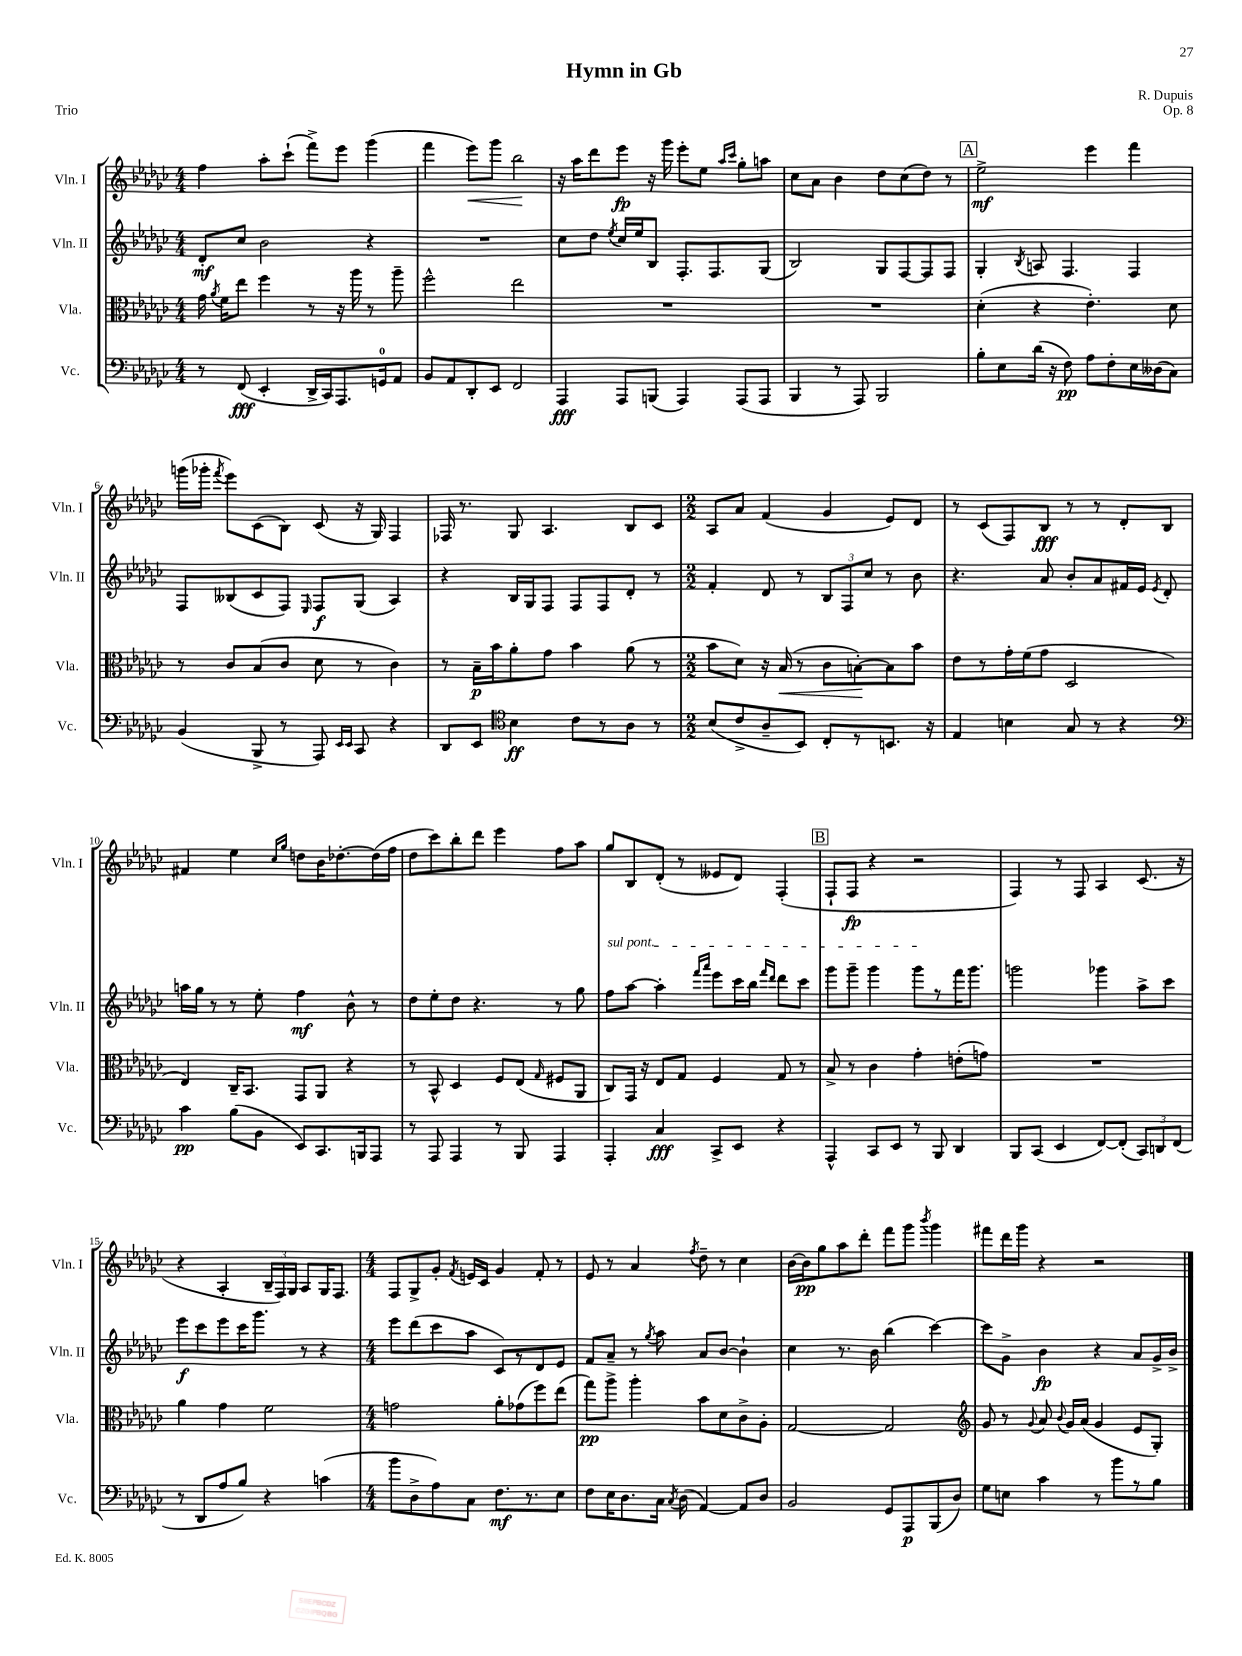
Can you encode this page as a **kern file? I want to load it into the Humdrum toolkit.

**kern	**kern	**kern	**kern
*staff4	*staff3	*staff2	*staff1
*clefF4	*clefC3	*clefG2	*clefG2
*k[b-e-a-d-g-c-]	*k[b-e-a-d-g-c-]	*k[b-e-a-d-g-c-]	*k[b-e-a-d-g-c-]
*M4/4	*M4/4	*M4/4	*M4/4
8r	16g-	8d-'	4ff
.	8qa-	.	.
.	16f	.	.
(8FF	8ee-	8cc-	.
4EE-'	4ff	2b-	8aa-'
.	.	.	(8ccc-`
16DD-^	8r	.	8fff^)
16CC-)	.	.	.
8.AAA-	16r	.	8eee-
.	16aa-	.	.
.	8r	4r	(4ggg-
16GG	.	.	.
8AA-	8aa-~	.	.
=	=	=	=
8BB-	2ff^^	1r	4fff
8AA-	.	.	.
8DD-'	.	.	8eee-)
8EE-	.	.	8ggg-
2FF	2ee-	.	2bb-
=	=	=	=
4AAA-	1r	8cc-	16r
.	.	.	16aa-
.	.	8dd-	8ddd-
.	.	8qee-	.
8AAA-	.	16cc-	8eee-
.	.	16ee-	.
(8BBB	.	8B-	16r
.	.	.	16ggg-
4AAA-)	.	8.F'	8eee-'
.	.	.	8ee-
.	.	8.F	.
.	.	.	16qqaa-
.	.	.	16qqccc-
(8AAA-	.	.	8gg-'
8AAA-	.	(8G-	8aa
=	=	=	=
4BBB-	1r	2B-)	8cc-
.	.	.	8a-
8r	.	.	4b-
8AAA-)	.	.	.
2BBB-	.	8G-	8dd-
.	.	[8F	(8cc-
.	.	8F]	8dd-)
.	.	8F	8r
=	=	=	=
8B-'	(4d-'	4G-'	2ee-^
8E-	.	.	.
.	.	8qB-	.
(16d-	4r	8A	.
16r	.	.	.
8F)	.	4.F	.
8A-	4.e-')	.	4eee-
8F'	.	.	.
16E-	.	4F	4fff
(16D--	.	.	.
8C-)	8d-	.	.
=	=	=	=
(4BB-	8r	8F	(16ggg
.	.	.	16ggg-'
.	.	.	8qfff
.	8c-	(8B--	8eee-)
8BBB-^	(8B-	8c-	(8c-
8r	8c-	8F)	8B-)
.	.	16qqE-	.
8AAA-)	8d-	8F	(8c-
16qqEE-	.	.	.
16qqEE-	.	.	.
8CC-	8r	(8G-	16r
.	.	.	16G-)
4r	4c-)	4A-)	4F
=	=	=	=
8DD-	8r	4r	16F-
.	.	.	8.r
8EE-	16B-~	.	.
.	16b-	.	.
*clefC4	*	*	*
4B-	8a-'	16B-	8G-
.	.	16G-	.
.	8g-	8F	4.A-
8c-	4b-	8F	.
8r	.	8F	.
8A-	(8a-	8d-'	8B-
8r	8r	8r	8c-
=	=	=	=
*M2/2	*M2/2	*M2/2	*M2/2
(8B-	8b-	4f'	8A-
8c-^	8d-)	.	8a-
8A-~	16r	8d-	(4f
.	(16B-	.	.
8BB-)	8r	8r	.
8C-'	8c-	12B-	4g-
.	.	12F	.
8r	[8B')	.	.
.	.	12cc-	.
8.BB	8B]	8r	8e-)
.	8b-	8b-	8d-
16r	.	.	.
=	=	=	=
4E-	8e-	4.r	8r
.	8r	.	(8c-
4B	16g-'	.	8F)
.	(16f	.	.
.	8g-	8a-	8B-
8G-	2D-	8b-'	8r
8r	.	8a-	8r
4r	.	16f#	8d-'
.	.	16e-	.
.	.	8qe-	.
.	.	8d-'	8B-
=	=	=	=
*clefF4	*	*	*
4c-	4E-)	16aa	4f#
.	.	16gg-	.
.	.	8r	.
(8B-	16C-~	8r	4ee-
.	8.BB-	.	.
8BB-	.	8ee-'	.
.	.	.	16qqcc-
.	.	.	16qqgg-
8EE-)	8GG-	4ff	8dd
8.CC-	8AA-	.	16b-
.	.	.	[8.dd-'
.	4r	8b-^^	.
16BBB	.	.	.
8AAA-	.	8r	(16dd-]
.	.	.	16ff
=	=	=	=
8r	8r	8dd-	8dd-
8AAA-	8BB-^^	8ee-'	8ccc-)
4AAA-	4D-	8dd-	8bb-'
.	.	4.r	8ddd-
8r	8F	.	4eee-
8BBB-	(8E-	.	.
.	16qqG-	.	.
4AAA-	8F#	8r	8ff
.	8AA-	8gg-	8aa-
=	=	=	=
4AAA-'	8C-)	8ff	8gg-
.	16GG-	[8aa-	8B-
.	16r	.	.
4C-	8E-	4aa-']	(8d-'
.	8G-	.	8r
.	.	16qqfff	.
.	.	16qqaaa-	.
8CC-^	4F	8eee-	8e--
8EE-	.	16ccc-	8d-)
.	.	16bb-	.
.	.	16qqfff	.
.	.	16qqddd-	.
4r	8G-	8ddd-	(4F'
.	8r	8ccc-	.
=	=	=	=
4AAA-^^	8B-^	8ggg-	8F`
.	8r	8ggg-~	8F
8CC-	4c-	4ggg-	4r
8EE-	.	.	.
8r	4g-'	8ggg-	2r
8BBB-	.	8r	.
4DD-	(8e'	16fff	.
.	.	8.ggg-	.
.	8g)	.	.
=	=	=	=
8BBB-	1r	2ggg	4F)
(8CC-	.	.	.
4EE-	.	.	8r
.	.	.	8F
[8FF)	.	4ggg-	4A-
(8FF']	.	.	.
12CC-)	.	8aa-^	(8.c-
12DD	.	.	.
.	.	8ccc-	.
(12FF	.	.	.
.	.	.	16r
=	=	=	=
8r	4a-	8eee-	4r
8DD-	.	8ccc-	.
8A-	4g-	8eee-	4A-'
8B-)	.	16ccc-	.
.	.	8.ggg-	.
4r	2f	.	24B-~
.	.	.	24F)
.	.	.	24G-
.	.	8r	8A-
(4c	.	4r	16G-
.	.	.	8.F
=	=	=	=
*M4/4	*M4/4	*M4/4	*M4/4
8b-	2g	8eee-	8F
8D-^	.	(8ddd-	8G-^
8A-)	.	8ccc-	8g-'
.	.	.	8qf
8C-	.	8aa-	16e
.	.	.	16c-
8.F	8a-'	8c-)	4g-
.	(8g-	8r	.
8.r	.	.	.
.	8ff)	8d-	8f'
8E-	(8ee-	8e-	8r
=	=	=	=
8F	8gg-)	8f	8e-
16E-	8aa-^	8a-~	8r
8.D-	.	.	.
.	4aa-'	8r	4a-
.	.	8qgg-	.
16C-	.	8aa-	.
8qC-	.	.	.
(16D-	.	.	.
.	.	.	8qff
[4AA-)	8b-	8a-	8dd-~
.	8d-	[8b-	8r
8AA-]	8c-^	4b-`]	4cc-
8D-	8A-'	.	.
=	=	=	=
2BB-	[2G-	4cc-	[16b-
.	.	.	16b-]
.	.	.	8gg-
.	.	8.r	8aa-
.	.	.	8ddd-'
.	.	16b-	.
8GG-	2G-]	(4bb-	8fff
8AAA-	.	.	8ggg-
.	.	.	8qbbb-
(8BBB-	.	[4ccc-)	4ggg-
8D-)	.	.	.
=	=	=	=
*	*clefG2	*	*
8G-	8g-	8ccc-]	8fff#
8E	8r	8g-^	16ddd-
.	.	.	16ggg-
.	8qqg-	.	.
4c-	8a-	4b-	4r
.	8qqb-	.	.
.	16g-	.	.
.	(16a-	.	.
8r	4g-	4r	2r
8b-	.	.	.
8r	8e-	8a-	.
8B-	8G-')	16g-^	.
.	.	16b-^	.
==	==	==	==
*-	*-	*-	*-
